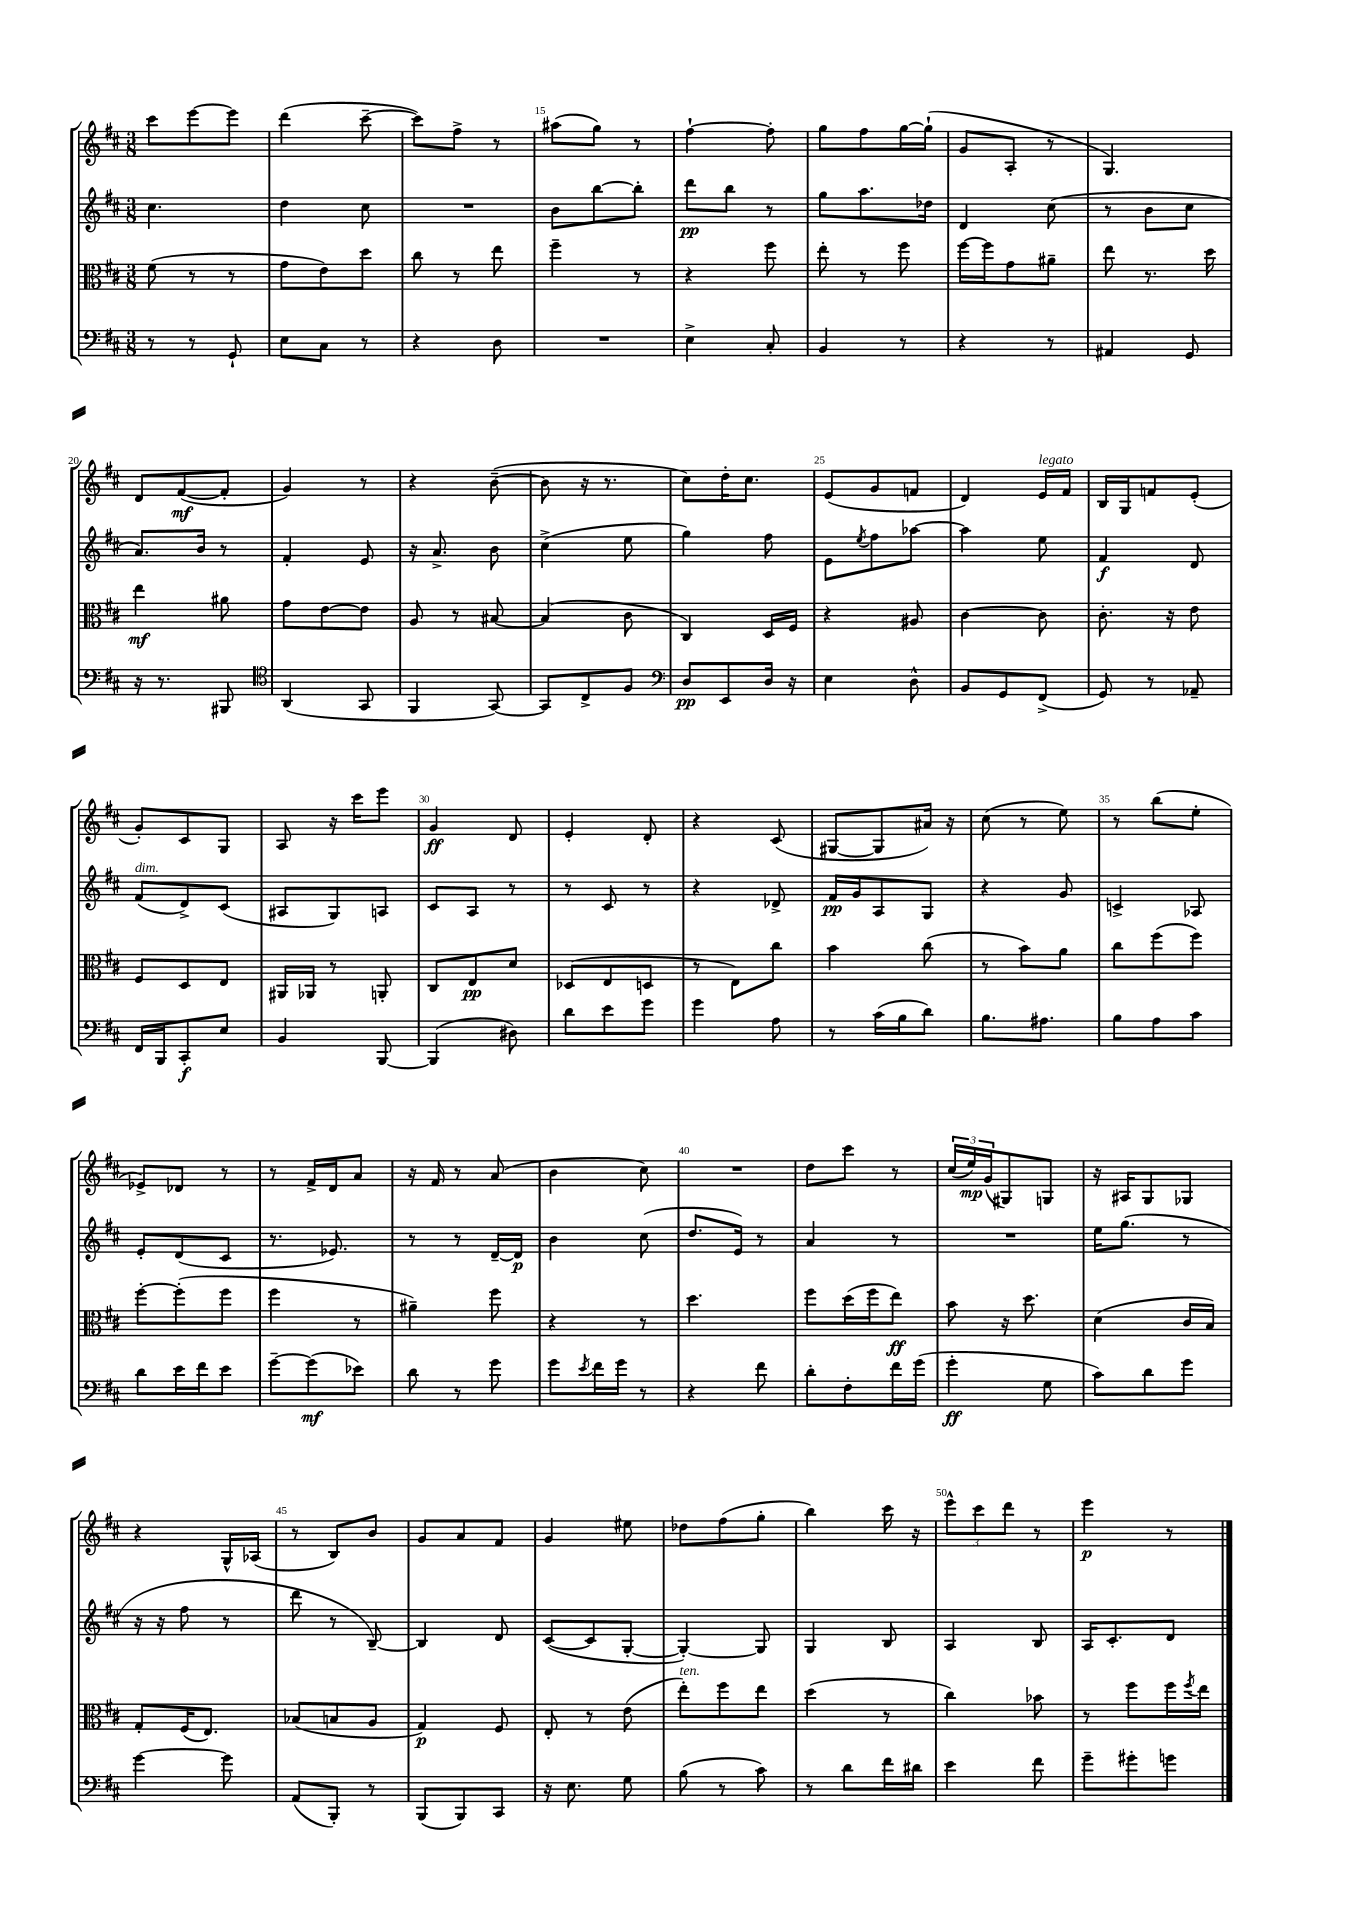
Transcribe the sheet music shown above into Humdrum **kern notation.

**kern	**kern	**kern	**kern
*staff4	*staff3	*staff2	*staff1
*clefF4	*clefC3	*clefG2	*clefG2
*k[f#c#]	*k[f#c#]	*k[f#c#]	*k[f#c#]
*M3/8	*M3/8	*M3/8	*M3/8
8r	(8f#	4.cc#	8ccc#
8r	8r	.	[8eee
8GG`	8r	.	8eee]
=	=	=	=
8E	8g	4dd	(4ddd
8C#	8e)	.	.
8r	8dd	8cc#	[8ccc#~
=	=	=	=
4r	8cc#	4.r	8ccc#])
.	8r	.	8ff#^
8D	8ee	.	8r
=	=	=	=
4.r	4ff#~	8b	(8aa#
.	.	[8bb	8gg)
.	8r	8bb']	8r
=	=	=	=
4E^	4r	8ddd	[4ff#`
.	.	8bb	.
8C#'	8ff#	8r	8ff#']
=	=	=	=
4BB	8ee'	8gg	8gg
.	8r	8.aa	8ff#
8r	8ff#	.	[16gg
.	.	16dd-	(16gg`]
=	=	=	=
4r	[16ff#	4d	8g
.	16ff#]	.	.
.	8g	.	8A'
8r	8a#~	(8cc#	8r
=	=	=	=
4AA#	8ee	8r	4.G)
.	8.r	8b	.
8GG	.	8cc#	.
.	16dd	.	.
=	=	=	=
16r	4ee	8.a)	8d
8.r	.	.	.
.	.	.	([8f#
.	.	16b	.
8BBB#	8a#	8r	8f#']
=	=	=	=
*clefC4	*	*	*
(4AA	8g	4f#'	4g)
.	[8e	.	.
8GG	8e]	8e	8r
=	=	=	=
4FF#	8A	16r	4r
.	.	8.a^	.
.	8r	.	.
[8GG)	[8B#	8b	([8b~
=	=	=	=
8GG]	(4B#]	(4cc#^	8b]
8C#^	.	.	16r
.	.	.	8.r
8F#	8c#	8ee	.
=	=	=	=
*clefF4	*	*	*
8D	4C#)	4gg)	8cc#)
8EE	.	.	16dd'
.	.	.	8.cc#
16D	16D	8ff#	.
16r	16F#	.	.
=	=	=	=
4E	4r	8e	(8e
.	.	8qee	.
.	.	8ff#	8g
8D^^	8A#	[8aa-	8f
=	=	=	=
8BB	[4c#	4aa-]	4d)
8GG	.	.	.
(8FF#^	8c#]	8ee	16e
.	.	.	16f#
=	=	=	=
8GG)	8.c#'	4f#	16B
.	.	.	16G
8r	.	.	8f
.	16r	.	.
8AA-~	8e	8d	(8e'
=	=	=	=
16FF#	8F#	(8f#	8g')
16BBB	.	.	.
8CC#'	8D	8d^)	8c#
8E	8E	(8c#	8G
=	=	=	=
4BB	16AA#	8A#	8A
.	16AA-	.	.
.	8r	8G)	16r
.	.	.	16ccc#
[8BBB	8AA'	8A	8eee
=	=	=	=
(4BBB]	8C#	8c#	4g
.	8E	8A	.
8D#)	8d	8r	8d
=	=	=	=
8d	(8D-	8r	4e'
8e	8E	8c#	.
8g	8D	8r	8d'
=	=	=	=
4g	8r	4r	4r
.	8E)	.	.
8A	8cc#	8d-^	(8c#
=	=	=	=
8r	4b	16f#	[8G#
.	.	16g	.
(16c#	.	8A	8G#]
16B	.	.	.
8d)	(8cc#	8G	16a#)
.	.	.	16r
=	=	=	=
8.B	8r	4r	(8cc#
.	8b)	.	8r
8.A#	.	.	.
.	8a	8g	8ee)
=	=	=	=
8B	8cc#	4c^	8r
8A	(8ff#	.	(8bb
8c#	8ff#)	8A-	8ee'
=	=	=	=
8d	[8ff#'	8e'	8e-^)
16e	(8ff#']	(8d	8d-
16f#	.	.	.
8e	8ff#	8c#	8r
=	=	=	=
[8g~	4ff#	8.r	8r
(8g]	.	.	16f#^
.	.	8.e-)	16d
8e-)	8r	.	8a
=	=	=	=
8d	4a#~)	8r	16r
.	.	.	16f#
8r	.	8r	8r
8g	8ff#	[16d~	(8a
.	.	16d]	.
=	=	=	=
8g	4r	4b	4b
8qe	.	.	.
16f#	.	.	.
16g	.	.	.
8r	8r	(8cc#	8cc#)
=	=	=	=
4r	4.dd	8.dd	4.r
.	.	16e)	.
8f#	.	8r	.
=	=	=	=
8d'	8ff#	4a	8dd
8F#'	(16dd	.	8ccc#
.	16ff#	.	.
16f#	8ee)	8r	8r
(16g	.	.	.
=	=	=	=
4g'	8b	4.r	(24cc#
.	.	.	24ee)
.	.	.	(24g
.	16r	.	8G#)
.	8.dd	.	.
8G	.	.	8G
=	=	=	=
8c#)	(4d	16ee	16r
.	.	(8.gg	16A#
8d	.	.	8G
8g	16c#	8r	8G-
.	16B)	.	.
=	=	=	=
[4g	8G'	16r	4r
.	.	16r	.
.	(16F#	8ff#	.
.	8.E)	.	.
8g]	.	8r	16G^^
.	.	.	(16A-
=	=	=	=
(8AA	(8B-	8ddd	8r
8BBB')	8B	8r	8B)
8r	8A	[8B~)	8b
=	=	=	=
(8BBB	4G)	4B]	8g
8BBB)	.	.	8a
8CC#	8F#	8d	8f#
=	=	=	=
16r	8E'	([8c#	4g
8.E	.	.	.
.	8r	8c#]	.
8G	(8e	[8G'	8ee#
=	=	=	=
(8B	8ee')	4G'_)	8dd-
8r	8ff#	.	(8ff#
8c#)	8ee	8G]	8gg'
=	=	=	=
8r	(4dd	4G	4bb)
8d	.	.	.
16f#	8r	8B	16ccc#
16d#	.	.	16r
=	=	=	=
4e	4cc#)	4A	12eee^^
.	.	.	12ccc#
.	.	.	12ddd
8f#	8b-	8B	8r
=	=	=	=
8g~	8r	16A	4eee
.	.	8.c#'	.
8g#'	8ff#	.	.
8g	16ff#	8d	8r
.	8qff#	.	.
.	16ee	.	.
==	==	==	==
*-	*-	*-	*-
